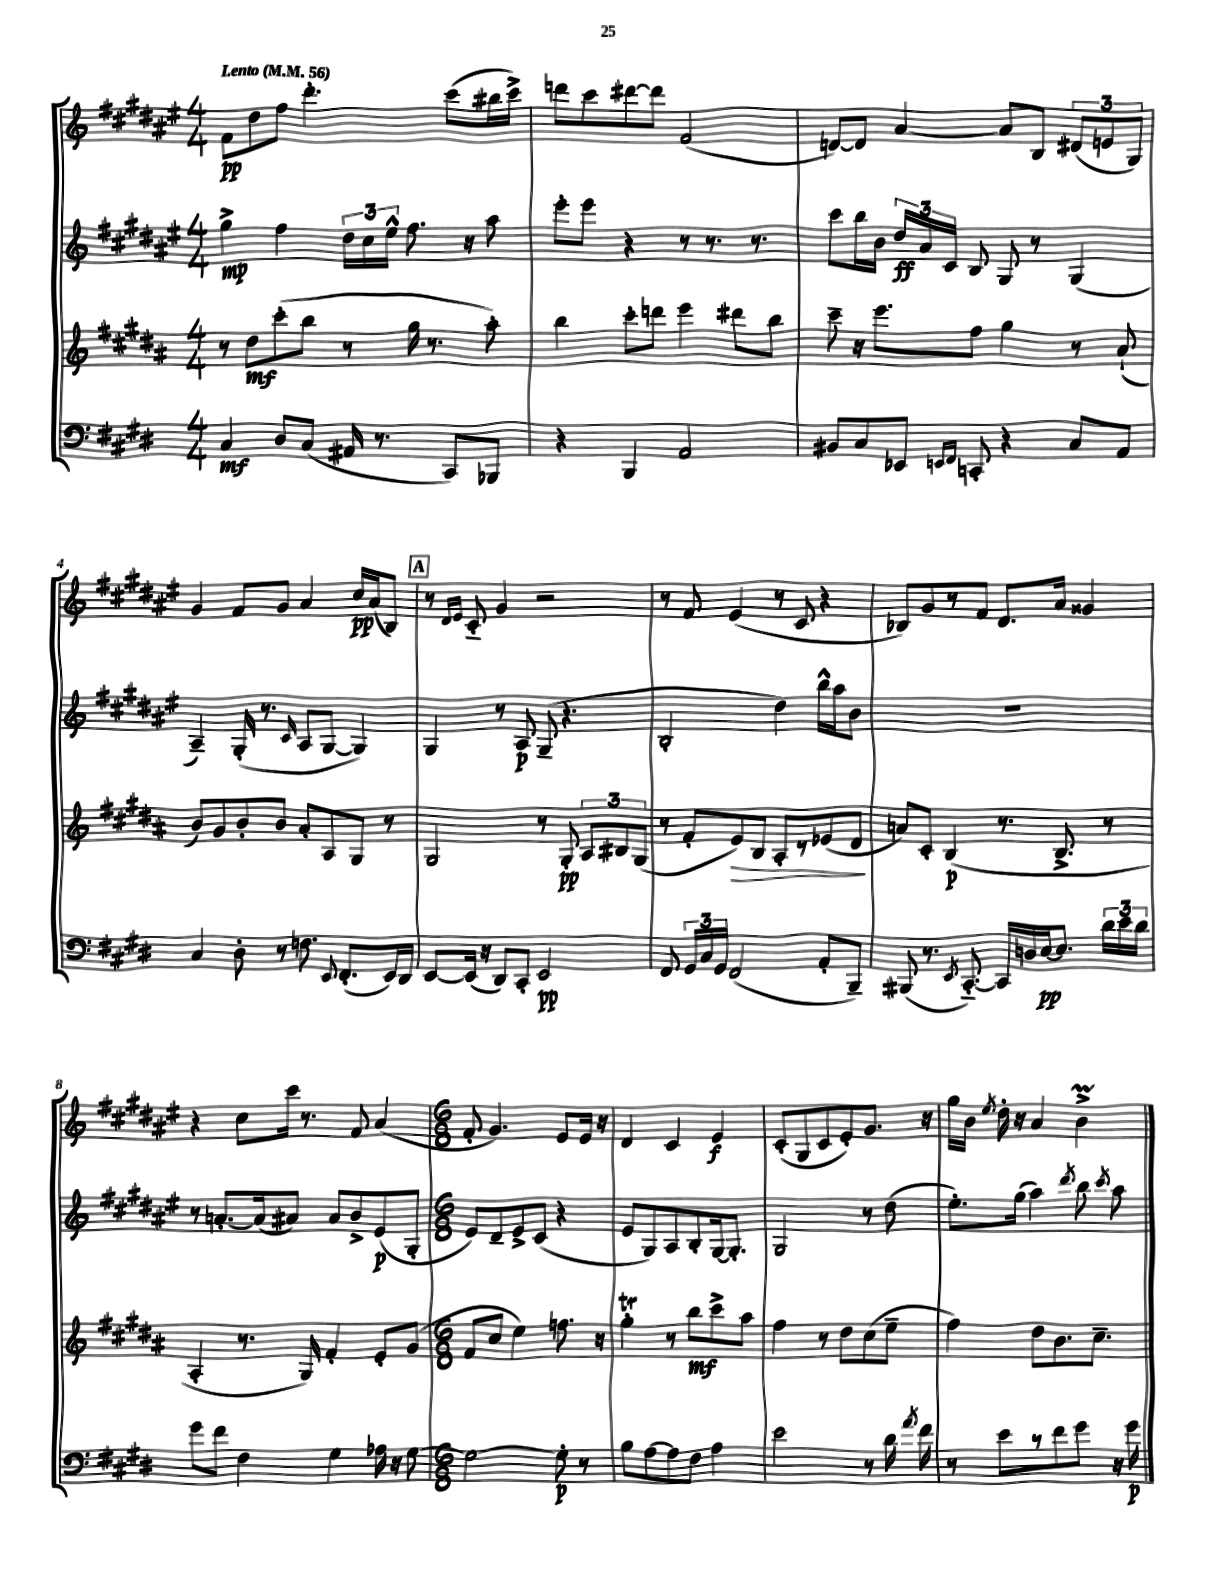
<<
\new StaffGroup <<
\new Staff = "s0" {
    \clef treble \key fis \major \numericTimeSignature \time 4/4 \tempo "Lento" 4 = 56
    \autoBeamOff fis'8[\pp dis''8 fis''8] dis'''4.-. cis'''8[( bis''16 cis'''16]->) |
    d'''8[ cis'''8 dis'''8~ dis'''8] fis'2( |
    d'8[~) d'8] ais'4~ ais'8[ b8] \tuplet 3/2 { dis'8[( e'8 gis8]) } |
    gis'4 fis'8[ gis'8] ais'4 cis''16[\pp ais'16( b8]) |
    \mark \markup { \box "A" } r8 \grace { dis'16[ eis'16] } cis'8-_ gis'4 r2 |
    r8 fis'8 eis'4( r8 cis'8 r4 |
    bes8[) gis'8 r8 fis'8] dis'8.[ ais'16] gisis'4 |
    r4 cis''8[ cis'''16] r8. fis'8 ais'4( |
    \numericTimeSignature \time 6/8 fis'8-. gis'4.) eis'8[ eis'16] r16 |
    dis'4 cis'4 eis'4\f |
    cis'8[-.( gis8 cis'8 eis'8-.) gis'8.] r16 |
    gis''16[ b'16] \acciaccatura { eis''8 } dis''16-. r16 ais'4 b'4->\prall \bar "|." |
}
\new Staff = "s1" {
    \clef treble \key fis \major \numericTimeSignature \time 4/4
    \autoBeamOff gis''4->\mp fis''4 \tuplet 3/2 { dis''16[ cis''16 eis''16]-^ } fis''8. r16 ais''8 |
    eis'''8[-. eis'''8] r4 r8 r8. r8. |
    cis'''8[ b''16 b'16] \tuplet 3/2 { dis''16[\ff ais'16 cis'16] } b8 gis8 r8 gis4( |
    ais4--) gis16-.( r8. \grace { cis'16 } ais8[ gis8]~ gis4) |
    \mark \markup { \box "A" } gis4 r8 ais8\p gis8--( r4. |
    b2-. dis''4) b''16[-^ ais''16 b'8] |
    R1 |
    r8 a'8.[~-. a'16( ais'8]) ais'8[ b'8-> eis'8\p( gis8]-. |
    \numericTimeSignature \time 6/8 eis'8[) dis'8-- eis'8-> cis'8]( r4 |
    eis'8[ gis8) ais8 b8-. gis16~ gis8.]-. |
    gis2 r8 dis''8( |
    eis''8.[-.) gis''16]( ais''4) \acciaccatura { dis'''8 } b''8 \acciaccatura { cis'''8 } ais''8 \bar "|." |
}
\new Staff = "s2" {
    \clef treble \key b \major \numericTimeSignature \time 4/4
    \autoBeamOff r8 dis''8[\mf cis'''8-.( b''8] r8 gis''16 r8. ais''8-.) |
    b''4 cis'''8[-. d'''8] e'''4 dis'''8[ b''8] |
    cis'''8-- r16 e'''8.[ fis''8] gis''4 r8 ais'8-!( |
    b'8[) gis'8 b'8-. b'8] ais'8[-. ais8 gis8] r8 |
    \mark \markup { \box "A" } gis2 r8 gis8-.\pp \tuplet 3/2 { ais8[ bis8 gis8]( } |
    r8 fis'8[-. e'8\>) b8] ais8[-. r8 ees'8( dis'8]\! |
    a'8[) cis'8]-. b4\p( r8. b8.-> r8 |
    ais4-. r8. gis16) fis'4-. e'8[-. gis'8]( |
    \numericTimeSignature \time 6/8 fis'8[ cis''8] e''4) f''8. r16 |
    gis''4-.\trill r8 b''8[\mf cis'''8-> ais''8] |
    fis''4 r8 dis''8[ cis''8( e''8]-- |
    fis''4) dis''8[ b'8. cis''8.]-- \bar "|." |
}
\new Staff = "s3" {
    \clef bass \key e \major \numericTimeSignature \time 4/4
    \autoBeamOff cis4\mf dis8[ cis8]( ais,16 r8. cis,8[) bes,,8] |
    r4 b,,4 a,2 |
    bis,8[ cis8 ees,8] \grace { e,16[ fis,16] } c,8-. r4 cis8[ a,8] |
    cis4 dis8-. r8 f8. \appoggiatura { e,8 } fis,8.[-.( e,16) dis,16] |
    \mark \markup { \box "A" } e,8[~ e,16]( r16 dis,8[) cis,8]-. e,2\pp |
    fis,8 \tuplet 3/2 { gis,16[ cis16 gis,16] } fis,2( a,8[-. b,,8]--) |
    bis,,8( r8. \acciaccatura { e,8 } cis,8.~-_) cis,16[ d16 e16~\pp e8.] \tuplet 3/2 { dis'16[ e'16 dis'16] } |
    gis'8[ fis'8] fis4 gis4 aes16 r16 gis8~ |
    \numericTimeSignature \time 6/8 gis2~ gis8-.\p r8 |
    b8[ a8~ a8 fis8] a4 |
    e'2 r8 dis'16 \acciaccatura { a'8 } fis'16 |
    r8 e'8[ r8 fis'8 gis'8] r16 gis'16\p \bar "|." |
}
>>
>>
